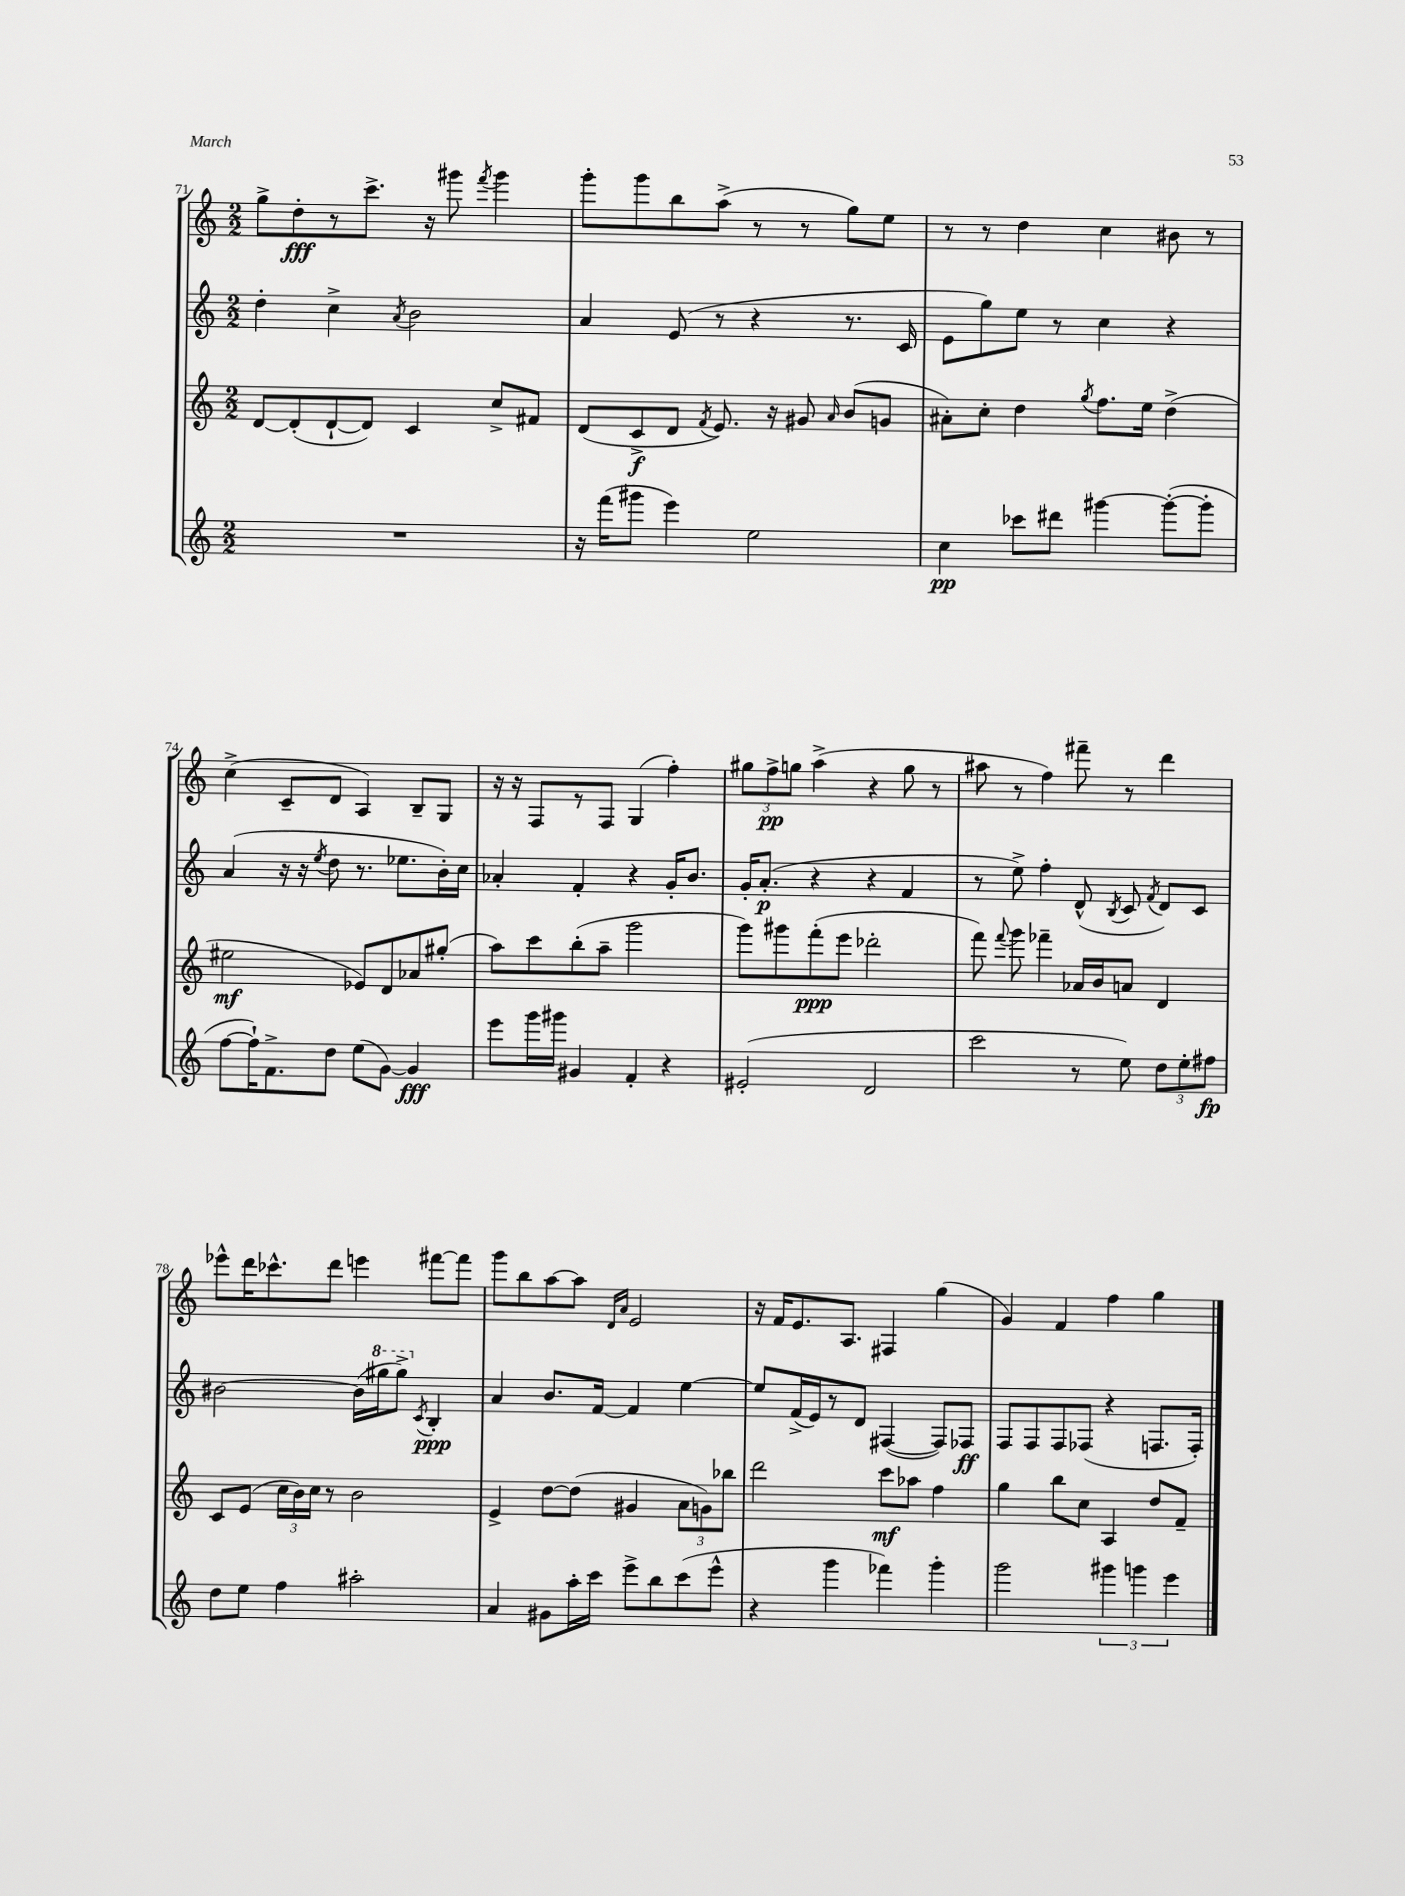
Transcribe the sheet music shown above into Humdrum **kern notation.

**kern	**dynam	**kern	**dynam	**kern	**dynam	**kern	**dynam
*part4	*part4	*part3	*part3	*part2	*part2	*part1	*part1
*staff4	*staff4	*staff3	*staff3	*staff2	*staff2	*staff1	*staff1
*clefG2	*	*clefG2	*	*clefG2	*	*clefG2	*
*k[]	*	*k[]	*	*k[]	*	*k[]	*
*M2/2	*	*M2/2	*	*M2/2	*	*M2/2	*
=71	=71	=71	=71	=71	=71	=71	=71
1r	.	[8d/L	.	4dd'\	.	8gg^\L	.
.	.	(8d'/]	.	.	.	8dd'\	fff
.	.	[8d`/	.	4cc^\	.	8r	.
.	.	8d/J])	.	.	.	8.ccc^\J	.
.	.	.	.	8qa/	.	.	.
.	.	4c/	.	2b\	.	.	.
.	.	.	.	.	.	16r	.
.	.	.	.	.	.	8ggg#X\	.
.	.	.	.	.	.	8qfff/	.
.	.	8cc^/L	.	.	.	4ggg#\	.
.	.	8f#X/J	.	.	.	.	.
=72	=72	=72	=72	=72	=72	=72	=72
16r	.	(8d/L	.	4a/	.	8ggg'\L	.
(16fff\KL	.	.	.	.	.	.	.
8ggg#X\J	.	8c^/	f	.	.	8ggg\	.
4eee\)	.	8d/J	.	(8e/	.	8bb\	.
.	.	8qf/	.	.	.	.	.
.	.	8.e/)	.	8r	.	(8aa^\J	.
2ee\	.	.	.	4r	.	8r	.
.	.	16r	.	.	.	.	.
.	.	8g#X/	.	.	.	8r	.
.	.	16qqa/	.	.	.	.	.
.	.	(8b/L	.	8.r	.	8gg\L)	.
.	.	8gn/J	.	.	.	8ee\J	.
.	.	.	.	16c/	.	.	.
=73	=73	=73	=73	=73	=73	=73	=73
4cc\	pp	8a#X'\L)	.	8e\L	.	8r	.
.	.	8cc'\J	.	8gg\)	.	8r	.
8ccc-X\L	.	4dd\	.	8ee\J	.	4dd\	.
8ddd#X\J	.	.	.	8r	.	.	.
.	.	8qgg/	.	.	.	.	.
[4ggg#X\	.	8.ff\L	.	4cc\	.	4cc\	.
.	.	16ee\Jk	.	.	.	.	.
(8ggg#'\L_	.	(4dd^\	.	4r	.	8b#X\	.
8ggg#'\J]	.	.	.	.	.	8r	.
!!LO:LB:g=z
=74	=74	=74	=74	=74	=74	=74	=74
[8ff\L	.	2ee#X\	mf	(4a/	.	(4cc^\	.
16ff`\K])	.	.	.	.	.	.	.
8.f^\	.	.	.	.	.	.	.
.	.	.	.	16r	.	8c~/L	.
.	.	.	.	16r	.	.	.
.	.	.	.	8qee/	.	.	.
8dd\J	.	.	.	8dd\	.	8d/J	.
(8ee\L	.	8e-X/L)	.	8.r	.	4A/)	.
[8g\J)	.	8d/	.	.	.	.	.
.	.	.	.	8.ee-X\L	.	.	.
4g/]	fff	8a-X/	.	.	.	8B~/L	.
.	.	(8gg#X'/J	.	16b'\L)	.	8G/J	.
.	.	.	.	16cc\JJ	.	.	.
=75	=75	=75	=75	=75	=75	=75	=75
8eee\L	.	8aa\L)	.	4a-X'/	.	16r	.
.	.	.	.	.	.	16r	.
16ggg\L	.	8ccc\	.	.	.	8F/L	.
16ggg#X\JJ	.	.	.	.	.	.	.
4g#X/	.	(8bb'\	.	4f'/	.	8r	.
.	.	8aa~\J	.	.	.	8F/J	.
4f'/	.	2ggg\	.	4r	.	(4G/	.
4r	.	.	.	16g'/KL	.	4ff'\)	.
.	.	.	.	8.b/J	.	.	.
=76	=76	=76	=76	=76	=76	=76	=76
(2e#X'/	.	8ggg\L)	.	16g'/KL	.	12gg#X\L	.
.	.	.	.	(8.a'/J	p	.	.
.	.	.	.	.	.	12ff^\	pp
.	.	8ggg#X\	.	.	.	.	.
.	.	.	.	.	.	12ggn\J	.
.	.	(8fff'\	ppp	4r	.	(4aa^\	.
.	.	8eee\J	.	.	.	.	.
2d/	.	2ddd-X'\	.	4r	.	4r	.
.	.	.	.	4f/	.	8gg\	.
.	.	.	.	.	.	8r	.
=77	=77	=77	=77	=77	=77	=77	=77
2ccc\	.	8fff\)	.	8r	.	8aa#X\	.
.	.	8qqfff/	.	.	.	.	.
.	.	8ggg\	.	8ee^\)	.	8r	.
.	.	4fff-X~\	.	4ff'\	.	4ff\)	.
8r	.	16a-X/LL	.	(8d^^/	.	8fff#X~\	.
.	.	16b/J	.	.	.	.	.
.	.	.	.	8qB/	.	.	.
8ee\)	.	8an/J	.	8c/	.	8r	.
.	.	.	.	8qf/	.	.	.
12dd\L	.	4d/	.	8d/L)	.	4ddd\	.
12ee'\	.	.	.	.	.	.	.
.	.	.	.	8c/J	.	.	.
12ff#X\J	fp	.	.	.	.	.	.
!!LO:LB:g=z
=78	=78	=78	=78	=78	=78	=78	=78
8dd\L	.	8c/L	.	[2b#X\	.	8eee-X^^\L	.
8ee\J	.	(8e/J	.	.	.	16ddd\K	.
.	.	.	.	.	.	8.ccc-X^^\	.
4ff\	.	24cc\LL	.	.	.	.	.
.	.	24b\)	.	.	.	.	.
.	.	24cc\JJ	.	.	.	.	.
.	.	8r	.	.	.	8ddd\J	.
2aa#X'\	.	2b\	.	(16b#\LL]	.	4eeen\	.
*	*	*	*	*8va	*	*	*
.	.	.	.	16ggg#X\J	.	.	.
.	.	.	.	8ggg#^\J)	.	.	.
*	*	*	*	*X8va	*	*	*
.	.	.	.	8qc/	.	.	.
.	.	.	.	4B'/	ppp	[8fff#X\L	.
.	.	.	.	.	.	8fff#\J]	.
=79	=79	=79	=79	=79	=79	=79	=79
4a/	.	4e^/	.	4a/	.	8ggg\L	.
.	.	.	.	.	.	8bb\	.
8g#X\L	.	[8dd\L	.	8.b/L	.	[8aa\	.
16aa'\L	.	(8dd\J]	.	.	.	8aa\J]	.
16ccc\JJ	.	.	.	[16f/Jk	.	.	.
.	.	.	.	.	.	16qqd/LL	.
.	.	.	.	.	.	16qqa/JJ	.
8eee^\L	.	4g#X/	.	4f/]	.	2e/	.
8bb\	.	.	.	.	.	.	.
(8ccc\	.	12a\L	.	[4ee\	.	.	.
.	.	12gn\)	.	.	.	.	.
8eee^^\J	.	.	.	.	.	.	.
.	.	12bb-X\J	.	.	.	.	.
=80	=80	=80	=80	=80	=80	=80	=80
4r	.	2ddd\	.	8ee/L]	.	16r	.
.	.	.	.	.	.	16f/KL	.
.	.	.	.	(16f^/L	.	8.e/	.
.	.	.	.	16e/J)	.	.	.
4ggg\	.	.	.	8r	.	.	.
.	.	.	.	.	.	8.A/J	.
.	.	.	.	8d/J	.	.	.
4fff-X\)	.	8ccc\L	mf	([4F#X/	.	4F#X/	.
.	.	8aa-X\J	.	.	.	.	.
4ggg'\	.	4ff\	.	8F#/L])	.	(4gg\	.
.	.	.	.	8F-X/J	ff	.	.
=81	=81	=81	=81	=81	=81	=81	=81
2ggg\	.	4gg\	.	8F/L	.	4g/)	.
.	.	.	.	8F/	.	.	.
.	.	8bb\L	.	8F/	.	4f/	.
.	.	8cc\J	.	(8F-X/J	.	.	.
6ggg#X\	.	4A/	.	4r	.	4ff\	.
6gggn\	.	.	.	.	.	.	.
.	.	8dd/L	.	8.Fn/L	.	4gg\	.
6eee\	.	.	.	.	.	.	.
.	.	8f~/J	.	.	.	.	.
.	.	.	.	16F'/Jk)	.	.	.
==	==	==	==	==	==	==	==
*-	*-	*-	*-	*-	*-	*-	*-
